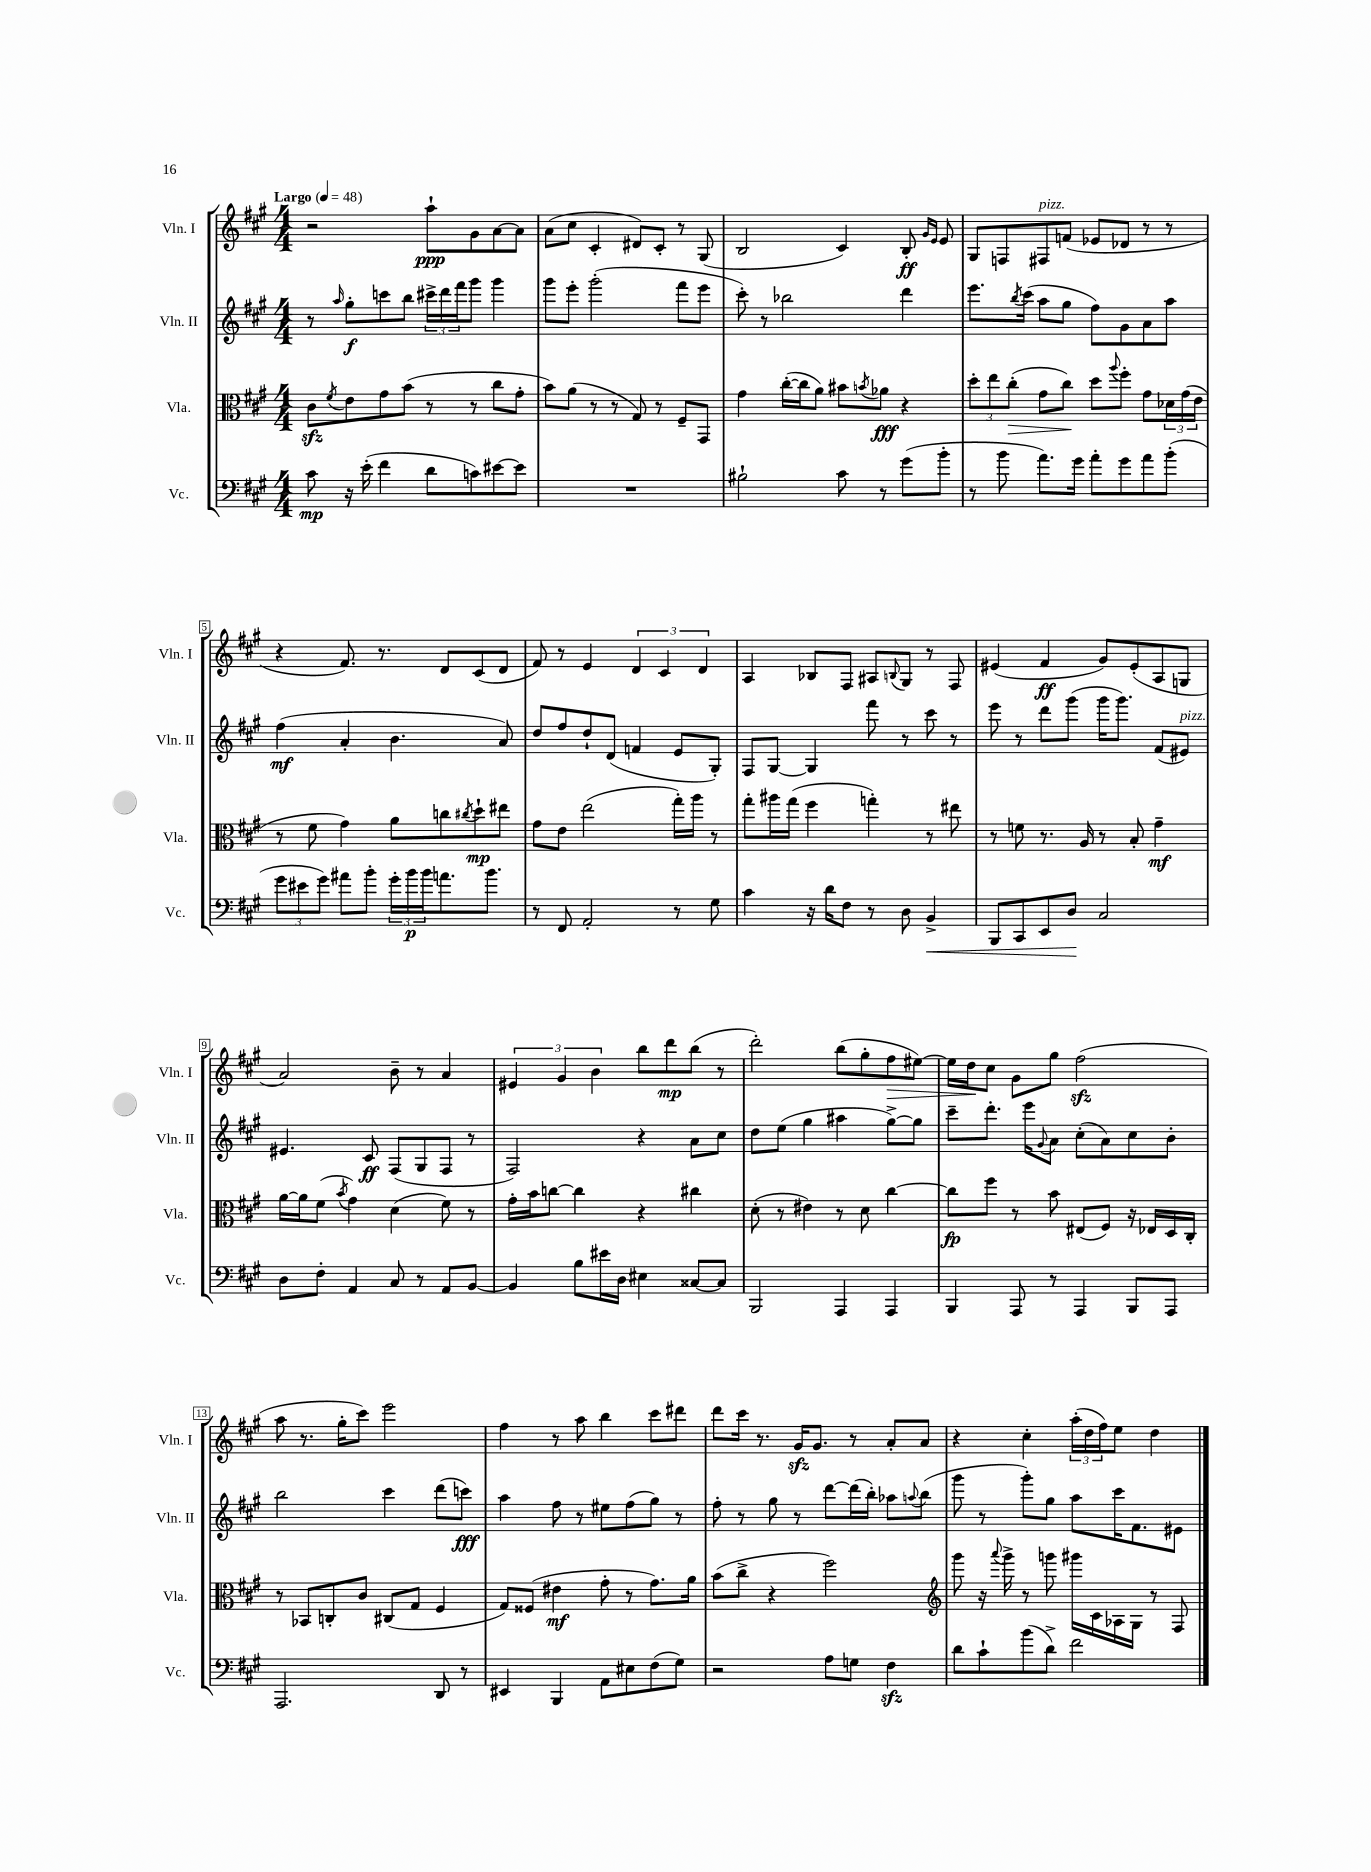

**kern	**kern	**kern	**kern
*staff4	*staff3	*staff2	*staff1
*clefF4	*clefC3	*clefG2	*clefG2
*k[f#c#g#]	*k[f#c#g#]	*k[f#c#g#]	*k[f#c#g#]
*M4/4	*M4/4	*M4/4	*M4/4
*MM48	*MM48	*MM48	*MM48
8c#	8c#	8r	2r
.	8qf#	16qqaa	.
16r	8e	8gg#'	.
(16e'	.	.	.
4f#	8g#	8ccc	.
.	(8b	8bb	.
8d	8r	24ccc#^	8aa`
.	.	24ddd	.
.	.	24fff#	.
8c)	8r	8ggg#	8g#
[8e#	8cc#	4ggg#	[8a
8e#]	8g#'	.	8a]
=	=	=	=
1r	8b)	8ggg#	(8a
.	(8a	8eee'	8cc#
.	8r	(2ggg#'	4c#'
.	8r	.	.
.	8G#)	.	8d#)
.	8r	.	8c#'
.	8F#~	8fff#	8r
.	8GG#	8eee	(8G#
=	=	=	=
2B#`	4g#	8ccc#')	2B
.	.	8r	.
.	([16cc#'	2bb-	.
.	16cc#]	.	.
.	8a)	.	.
8c#	8b#	.	4c#)
.	8qb	.	.
8r	8a-	.	.
(8g#	4r	4ddd	8B'
.	.	.	16qqg#
.	.	.	16qqe
8b'	.	.	8e
=	=	=	=
8r	12dd'	8.eee	8G#
.	12ee	.	.
8b	.	.	8F
.	(12cc#'	.	.
.	.	8qbb	.
.	.	(16ccc#	.
8.a)	8g#	8aa	8F#
.	8cc#)	8gg#	(8f
16g#	.	.	.
8a'	8dd	8ff#)	8e-
.	8qqaa	.	.
8g#	8ff#'	8g#	8d-
8a	8g#	8a	8r
(8b'	24d-	8aa	8r
.	(24g#	.	.
.	24e	.	.
=	=	=	=
12g#	8r	(4ff#	4r
12e#	.	.	.
.	8f#	.	.
12g#)	.	.	.
8a#	4g#)	4a'	8.f#)
8b'	.	.	.
.	.	.	8.r
24g#'	8a	4.b	.
24b	.	.	.
24b	.	.	.
8.a	8cc	.	8d
.	8qcc#	.	.
.	8dd`	.	(8c#
8.b	.	.	.
.	8ee#	8a)	8d
=	=	=	=
8r	8g#	8dd	8f#)
8FF#	8e	8ff#	8r
2AA'	(2ee	8dd`	4e
.	.	(8d	.
.	.	4f	6d
.	.	.	6c#
8r	16gg#')	8e	.
.	16aa	.	.
.	.	.	6d
8G#	8r	8G#')	.
=	=	=	=
4c#	8gg#'	8F#	4A
.	16aa#	[8G#	.
.	(16gg#	.	.
16r	4ff#	4G#]	8B-
16d	.	.	.
8F#	.	.	8F#
8r	4gg')	8fff#	8A#
.	.	.	8qqB
8D	.	8r	8G#
4BB^	8r	8ccc#	8r
.	8ee#	8r	8F#
=	=	=	=
8BBB	8r	8eee	(4e#
8CC#	8f	8r	.
8EE	8.r	8ddd	4f#
8D	.	(8ggg#	.
.	16A	.	.
2C#	8r	16ggg#	8g#)
.	.	8.ggg#)	.
.	8B'	.	(8e#'
.	4g#~	(8f#	8A
.	.	8e#)	8G
=	=	=	=
8D	[16a	4.e#	2a)
.	16a]	.	.
8F#'	(8f#	.	.
.	8qb	.	.
4AA	4g#)	.	.
.	.	8c#	.
8C#	(4d	(8F#	8b~
8r	.	8G#	8r
8AA	8f#)	8F#	4a
[8BB	8r	8r	.
=	=	=	=
4BB]	16g#'	2F#)	6e#
.	16b	.	.
.	[8cc	.	.
.	.	.	6g#
8B	4cc]	.	.
.	.	.	6b
16e#	.	.	.
16D	.	.	.
4E#	4r	4r	8bb
.	.	.	8ddd
[8C##	4cc#	8a	(8bb
8C##]	.	8cc#	8r
=	=	=	=
2BBB	(8d'	8dd	2ddd')
.	8r	(8ee	.
.	4e#)	4gg#	.
4AAA	8r	4aa#	(8bb
.	8d	.	8gg#'
4AAA	[4cc#	[8gg#^)	8ff#
.	.	8gg#]	[8ee#)
=	=	=	=
4BBB	8cc#]	8ccc#~	16ee#]
.	.	.	16dd
.	8ff#	8.ddd'	8cc#
8AAA	8r	.	8g#
.	.	16eee	.
.	.	8qqg#	.
8r	8b	8a	8gg#
4AAA	(8E#	(8cc#'	(2ff#
.	8F#)	8a)	.
8BBB	16r	8cc#	.
.	16E-	.	.
8AAA	16D	8b'	.
.	16C#'	.	.
=	=	=	=
2.AAA	8r	2bb	8aa
.	8BB-	.	8.r
.	8C'	.	.
.	.	.	16gg#'
.	8c#	.	8ccc#)
.	(8C#	4ccc#	2eee
.	8G#	.	.
8DD	4F#	(8ddd	.
8r	.	8ccc)	.
=	=	=	=
4EE#	8G#)	4aa	4ff#
.	(8F##	.	.
4BBB	4e#	8ff#	8r
.	.	8r	8aa
8AA	8g#'	8ee#	4bb
8E#	8r	(8ff#	.
(8F#	8.g#)	8gg#)	8ccc#
8G#)	.	8r	8ddd#
.	16a	.	.
=	=	=	=
2r	(8b	8ff#'	8ddd
.	8cc#^	8r	16ccc#
.	.	.	8.r
.	4r	8gg#	.
.	.	8r	16g#
.	.	.	8.g#
8A	2ff#)	[8ddd	.
8G	.	(16ddd]	8r
.	.	16bb')	.
4F#	.	8aa-	8a'
.	.	8qqaa	.
.	.	(8bb	8a
=	=	=	=
*	*clefG2	*	*
8d	8ggg#	8ggg#	4r
8c#`	16r	8r	.
.	8qqaaa	.	.
.	16ggg#^	.	.
(8b	8r	8ggg#')	4cc#'
8d^)	8ggg	8gg#	.
2f#	16ggg#	8aa	(24aa'
.	.	.	24dd
.	16c#	.	.
.	.	.	24ff#)
.	16A-	16ccc#	8ee
.	16G#	8.f#	.
.	8r	.	4dd
.	8F#	8e#	.
==	==	==	==
*-	*-	*-	*-
